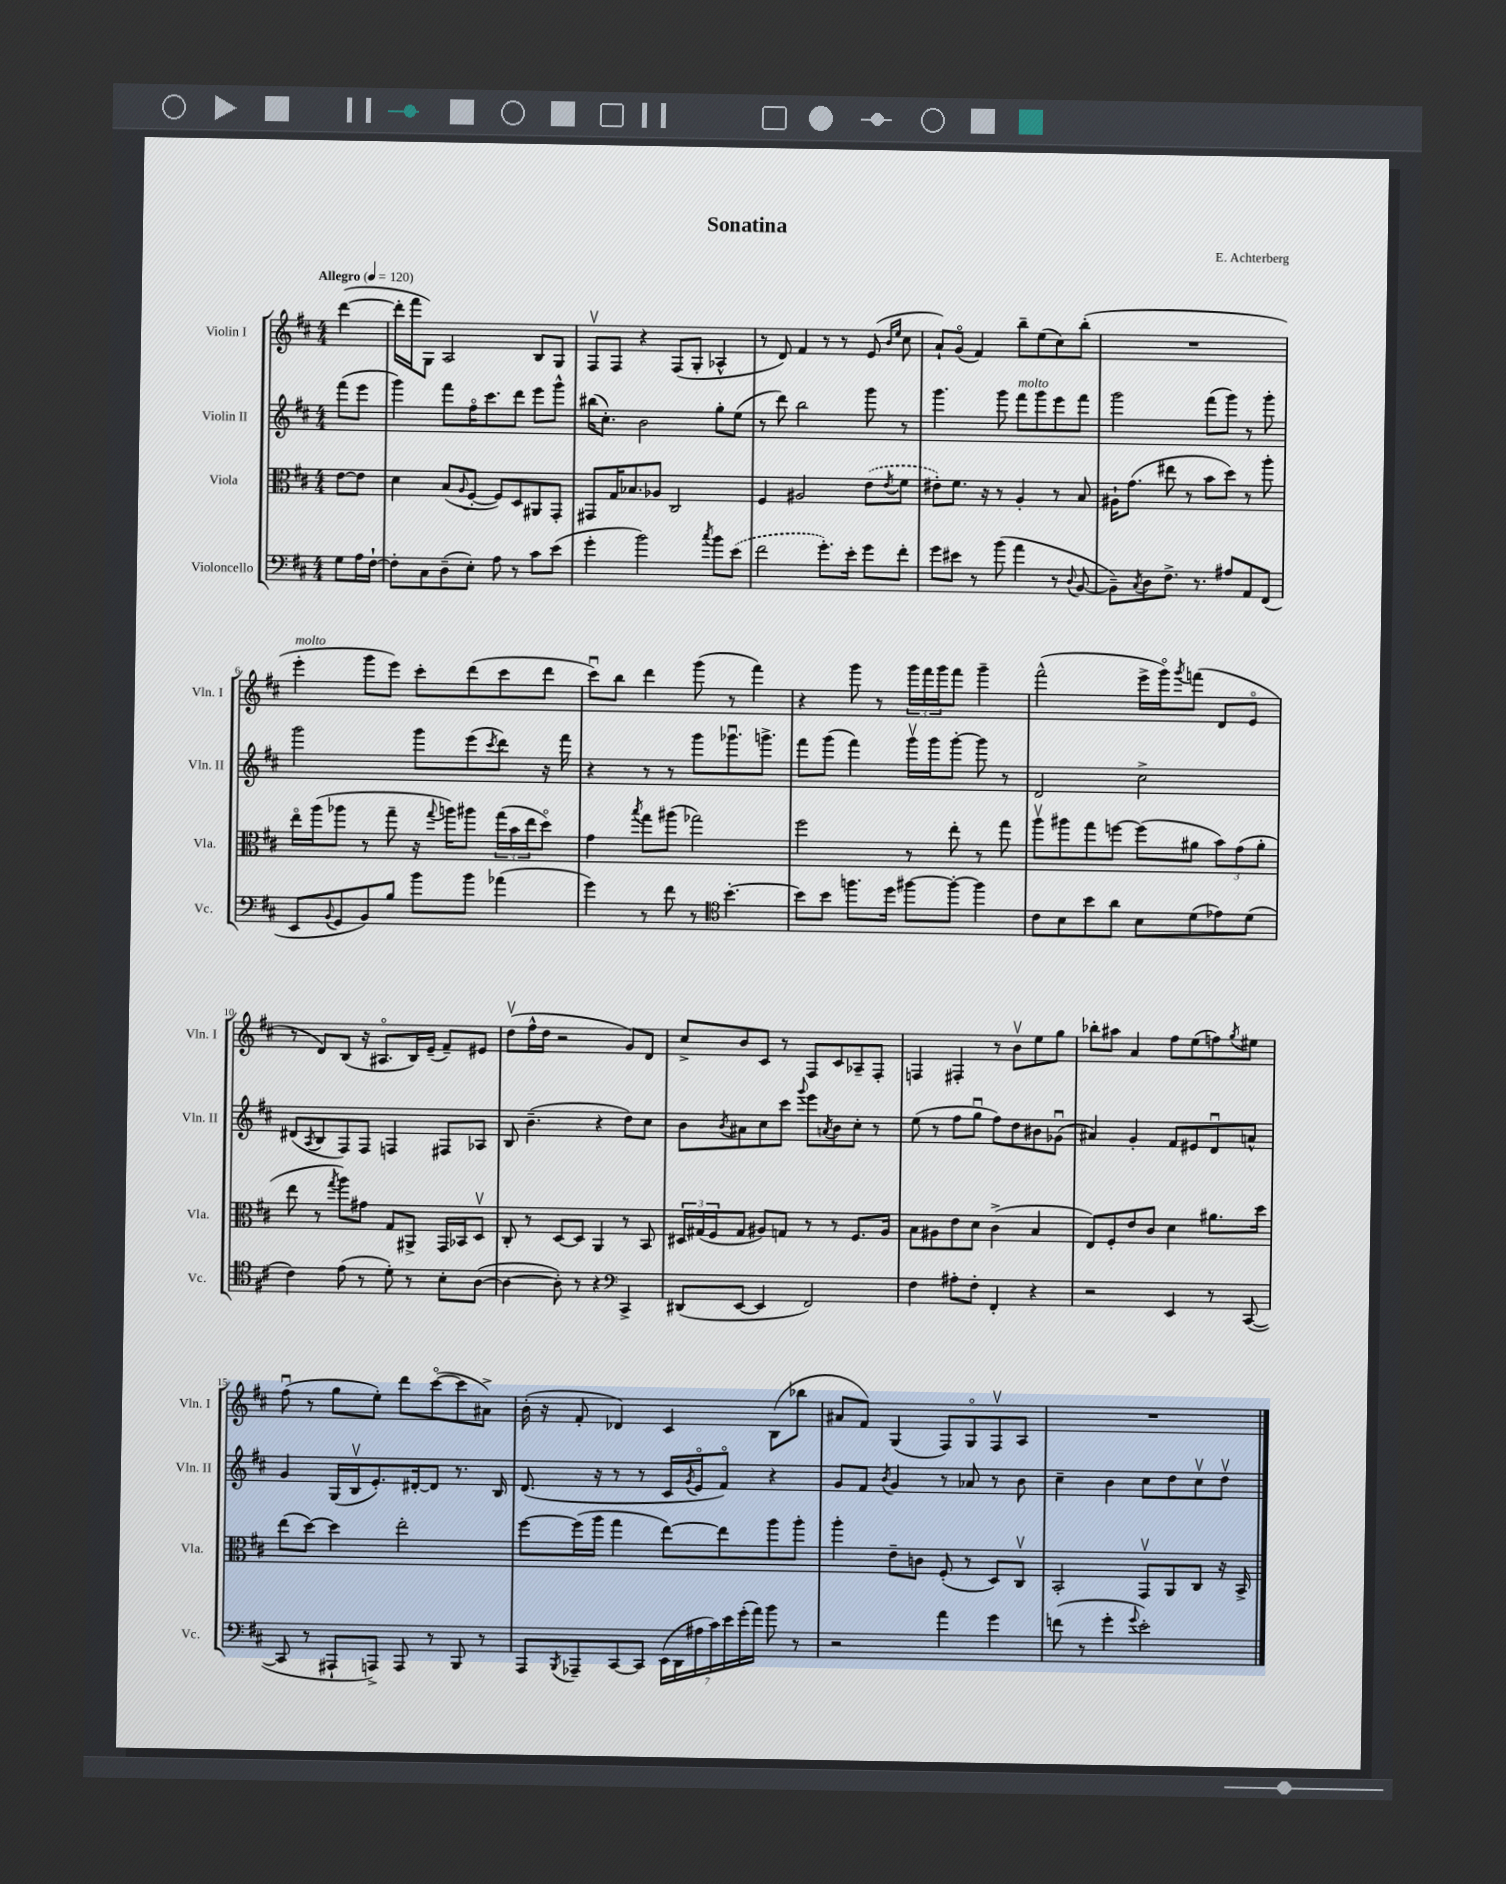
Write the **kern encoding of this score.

**kern	**kern	**kern	**kern
*part4	*part3	*part2	*part1
*staff4	*staff3	*staff2	*staff1
*I"Violoncello	*I"Viola	*I"Violin II	*I"Violin I
*I'Vc.	*I'Vla.	*I'Vln. II	*I'Vln. I
*clefF4	*clefC3	*clefG2	*clefG2
*k[f#c#]	*k[f#c#]	*k[f#c#]	*k[f#c#]
*M4/4	*M4/4	*M4/4	*M4/4
*MM120	*MM120	*MM120	*MM120
=	=	=	=
!	!	!	!LO:TX:a:B:t=Allegro
8G\L	[8e\L	(8fff#\L	([4ddd\
16A\L	8e\J]	8eee\J	.
[16F#`\JJ	.	.	.
=1	=1	=1	=1
8F#'\L]	4d\	4ggg\)	16ddd'\LL]
.	.	.	16fff#\J
8C#\	.	.	8G\J)
(8D~\	(8B/L	8fff#\L	2A/
.	8qqA/	.	.
8E'\J)	[8F#'/J	16ff#\K	.
.	.	8.ccc#\	.
8A\	8F#/L])	.	.
8r	8D/	8ddd\J	.
8c#\L	8AA#X/	8eee\L	8B/L
(8e\J	8GG'/J	8ggg^^\J	8G/J
=2	=2	=2	=2
4g'\	8GG#X/L	(16bb#X\KL	8F#v/L
.	.	8.cc#'\J)	.
.	16G/K	.	8F#/J
.	8.B-X/	.	.
2b\)	.	2b\	4r
.	8A-X/J	.	.
.	2C#/	.	(8F#/L
.	.	.	8G'/J
8qcc#/	.	.	.
8b\L	.	8gg'\L	4A-X^^/
(8e\J	.	(8ee\J	.
=3	=3	=3	=3
2f#\	4F#/	8r	8r
.	.	8ddd\)	8d/)
.	2A#X/	2bb\	4f#/
8.g'\L)	.	.	8r
.	.	.	8r
16e'\Jk	.	.	.
8g\L	(8e\L	8ggg\	(8e/
.	.	.	16qqb/LL
.	8qe/	.	16qqee/JJ
8f#'\J	8f#\J	8r	8cc#\
=4	=4	=4	=4
8g\L	8e#X'\L)	4.ggg\	8a`/L)
8e#X\J	8.f#\J	.	(8g/J
8r	.	.	4f#/)
.	16r	.	.
(8b\	8r	8ggg\	.
!	!	!LO:TX:a:i:t=molto	!
4a\	4A'/	8fff#\L	8bb~\L
.	.	8ggg\	(8ee\
8r	8r	8eee\	8cc#\)
8qqD/	.	.	.
[8BB/	8B/	8fff#\J	(8bb'\J
=5	=5	=5	=5
8BB~\L])	16A#X`\KL	2ggg\	1r
.	(8.g\J	.	.
8qC#/	.	.	.
8D\	.	.	.
8.F#^\J	8ee#X\	.	.
.	8r	.	.
8.r	.	.	.
.	8b\L	(8fff#\L	.
8A#X/L	8dd\J)	8ggg\J)	.
8AA/	8r	8r	.
(8FF#/J	8aa'\	8ggg'\	.
!!LO:LB:g=z
=6	=6	=6	=6
!	!	!	!LO:TX:a:i:t=molto
8EE/L	16ee\LL	2ggg\	4eee'\
.	(16aa\J	.	.
8qqBB/	.	.	.
8GG/	8aa-X\J	.	.
8BB/)	8r	.	8ggg\L
8B/J	8gg~\	.	8eee\J)
8b\L	16r	8ggg\L	8ccc#'\L
.	8qqgg/	.	.
.	16aan\KL)	.	.
8b\J	8aa#X\J	(8eee\	(8ddd\
.	.	8qccc#/	.
(4a-X\	(24gg\LL	8ddd\J)	8ccc#\
.	24b\	.	.
.	24ee\J	.	.
.	8dd\J)	16r	8ddd\J
.	.	16fff#\	.
=7	=7	=7	=7
4g\)	4g\	4r	8ccc#u\L)
.	.	.	8bb\J
.	8qbb/	.	.
8r	8gg\L	8r	4ddd\
8f#\	(8aa#X\J	8r	.
8r	2gg-X\)	8ggg\L	(8ggg\
*clefC4	*	*	*
[4.b'\	.	8.ggg-Xu\	8r
.	.	.	4fff#\)
.	.	8.gggn^\J	.
=8	=8	=8	=8
8b\L]	2ff#\	8fff#\L	4r
8b\J	.	(8ggg\J	.
8.ffn\L	.	4fff#\)	8ggg\
.	.	.	8r
16dd\Jk	.	.	.
[8ff#X\L	8r	16gggv\LL	24ggg\LL
.	.	.	24fff#\
.	.	16ggg\J	.
.	.	.	24ggg\J
8ff#'\J_	8ee'\	[8ggg'\J	8fff#\J
4ff#\]	8r	8ggg\]	4ggg~\
.	8gg\	8r	.
=9	=9	=9	=9
8c#\L	8aav\L	2d/	(2fff#^^\
8B\	8aa#X\	.	.
8b\	8gg\	.	.
8a\J	[8ffn\J	.	.
8B\L	(8ff\L]	2cc#^\	16eee^\LL
.	.	.	16ggg\J)
.	.	.	8qggg/
(8d\	8a#X\J	.	(8fffn\J
8e-X\)	12b\L)	.	8d/L
.	(12g\	.	.
(8d\J	.	.	8e/J
.	12a#'\J	.	.
!!LO:LB:g=z
=10	=10	=10	=10
4c#\)	8ee\	(8d#X/L	8r
.	.	8qA/	.
.	8r	8B/	8d/L)
.	8qgg/	.	.
(8e\	8aa\L)	8F#/)	(8B/J
8r	8g#X\J	8F#/J	16r
.	.	.	8.A#X/L
8d'\)	8G/L	4Fn/	.
8r	8AA#X^/J	.	16B/L)
.	.	.	(16e~/JJ
8B'\L	16GG/LL	8F#X/L	8f#~/L)
.	16BB-X/J	.	.
([8A\J	8Dv/J	8A-X/J	8e#X/J
=11	=11	=11	=11
4A\_	8C#'/	8B/	(8ddv\L
.	8r	(4.b~\	16ff#^^\L
.	.	.	16dd\JJ
8A'\])	[8D/L	.	2r
8r	8D/J]	.	.
4r	4AA/	4r	.
*clefF4	*	*	*
4CC#^/	8r	8dd\L)	8g/L)
.	8BB/	8cc#\J	8d/J
=12	=12	=12	=12
(8DD#X/L	24D#X/LL	8b\L	8cc#^/L
.	(24G#X/	.	.
.	24F#/J	.	.
.	.	8qb/	.
[8EE/J	8G#/J	8a#X\	8b/
4EE/]	8A#X/L)	8cc#\	8c#/J
.	8Gn/J	8ccc#\J	8r
.	.	8qqggg/	.
2FF#/)	8r	8eee\L	8F#/L
.	.	8qan/	.
.	8r	8b\	8c#/
.	8.F#/L	8cc#'\J	8A-X~/
.	.	8r	8F#'/J
.	16A#/Jk	.	.
=13	=13	=13	=13
4F#\	8B\L	(8ee\	4Fn/
.	8A#X\	8r	.
8A#X'\L	8e\	8ff#\L	4F#X'/
8F#'\J	8d\J	8ggu\J	.
4FF#'/	(4c#^\	8ff#\L)	8r
.	.	8dd\	8bv\L
4r	4B/	8b#X\	8ee\
.	.	(8g-Xu\J	8gg\J
=14	=14	=14	=14
2r	8E/L)	4a#X/)	8bb-X'\L
.	8F#'/	.	8aa#X\J
.	8e/	4g'/	4a/
.	8c#/J	.	.
4EE/	4d\	8f#/L	8ff#\L
.	.	8e#X/	(8ee\
8r	8.a#X\L	8du/	8ffn\)
.	.	.	8qgg/
([8CC#/	.	8an^^/J	8ee#X\J
.	16dd\Jk	.	.
!!LO:LB:g=z
=15	=15	=15	=15
8CC#/]	(8ee\L	4g/	(8ff#u\
8r	[8dd\J)	.	8r
8AAA#X`/L	4dd\]	(16G/LL	8gg\L
.	.	16Bv/J	.
8AAAn^/J)	.	8.e'/)	8ee'\J)
8AAA/	2ee'\	.	8ddd\L
.	.	[16d#X'/k	.
8r	.	8d#/J]	([8ccc#\
8BBB/	.	8.r	8ccc#\]
8r	.	.	8a#X^\J)
.	.	16B/	.
=16	=16	=16	=16
8AAA/L	[8ff#\L	(8.d/	(16b'\
.	.	.	16r
8qBBB/	.	.	.
8AAA-X~/	(16ff#\L]	.	8f#'/
.	16aa\JJ	16r	.
[8CC#/	4gg\	8r	4d-X/)
8CC#/J]	.	8r	.
(28EE\LL	[8ee\L)	16c#/LL	4c#/
28DD\	.	.	.
.	.	8qg/	.
.	.	16e/J	.
28A#X\	.	.	.
28c#\)	.	.	.
.	8ee\]	8f#/J)	.
28e\	.	.	.
(28g'\	.	.	.
28a\JJ)	.	.	.
8b\	8aa\	4r	(8B\L
8r	8aa'\J	.	8bb-X\J
=17	=17	=17	=17
2r	4aa'\	8g/L	8a#X/L
.	.	8f#/J	8f#/J)
.	.	8qb/	.
.	8e~\L	4g/	(4G/
.	8cn\J	.	.
4a\	(8F#'/	8r	8F#/L)
.	8r	8a-X/	8G/
4g\	8D/L)	8r	8F#v/
.	8C#v/J	8b\	8A/J
=18	=18	=18	=18
(8fn\	2BB'/	4cc#~\	1r
8r	.	.	.
4g'\	.	4b\	.
8qqg/	.	.	.
2e'\)	8GGv/L	8cc#\L	.
.	8AA/	8dd\	.
.	8C#/J	8cc#v\	.
.	16r	8ddv\J	.
.	16BB^/	.	.
==	==	==	==
*-	*-	*-	*-
